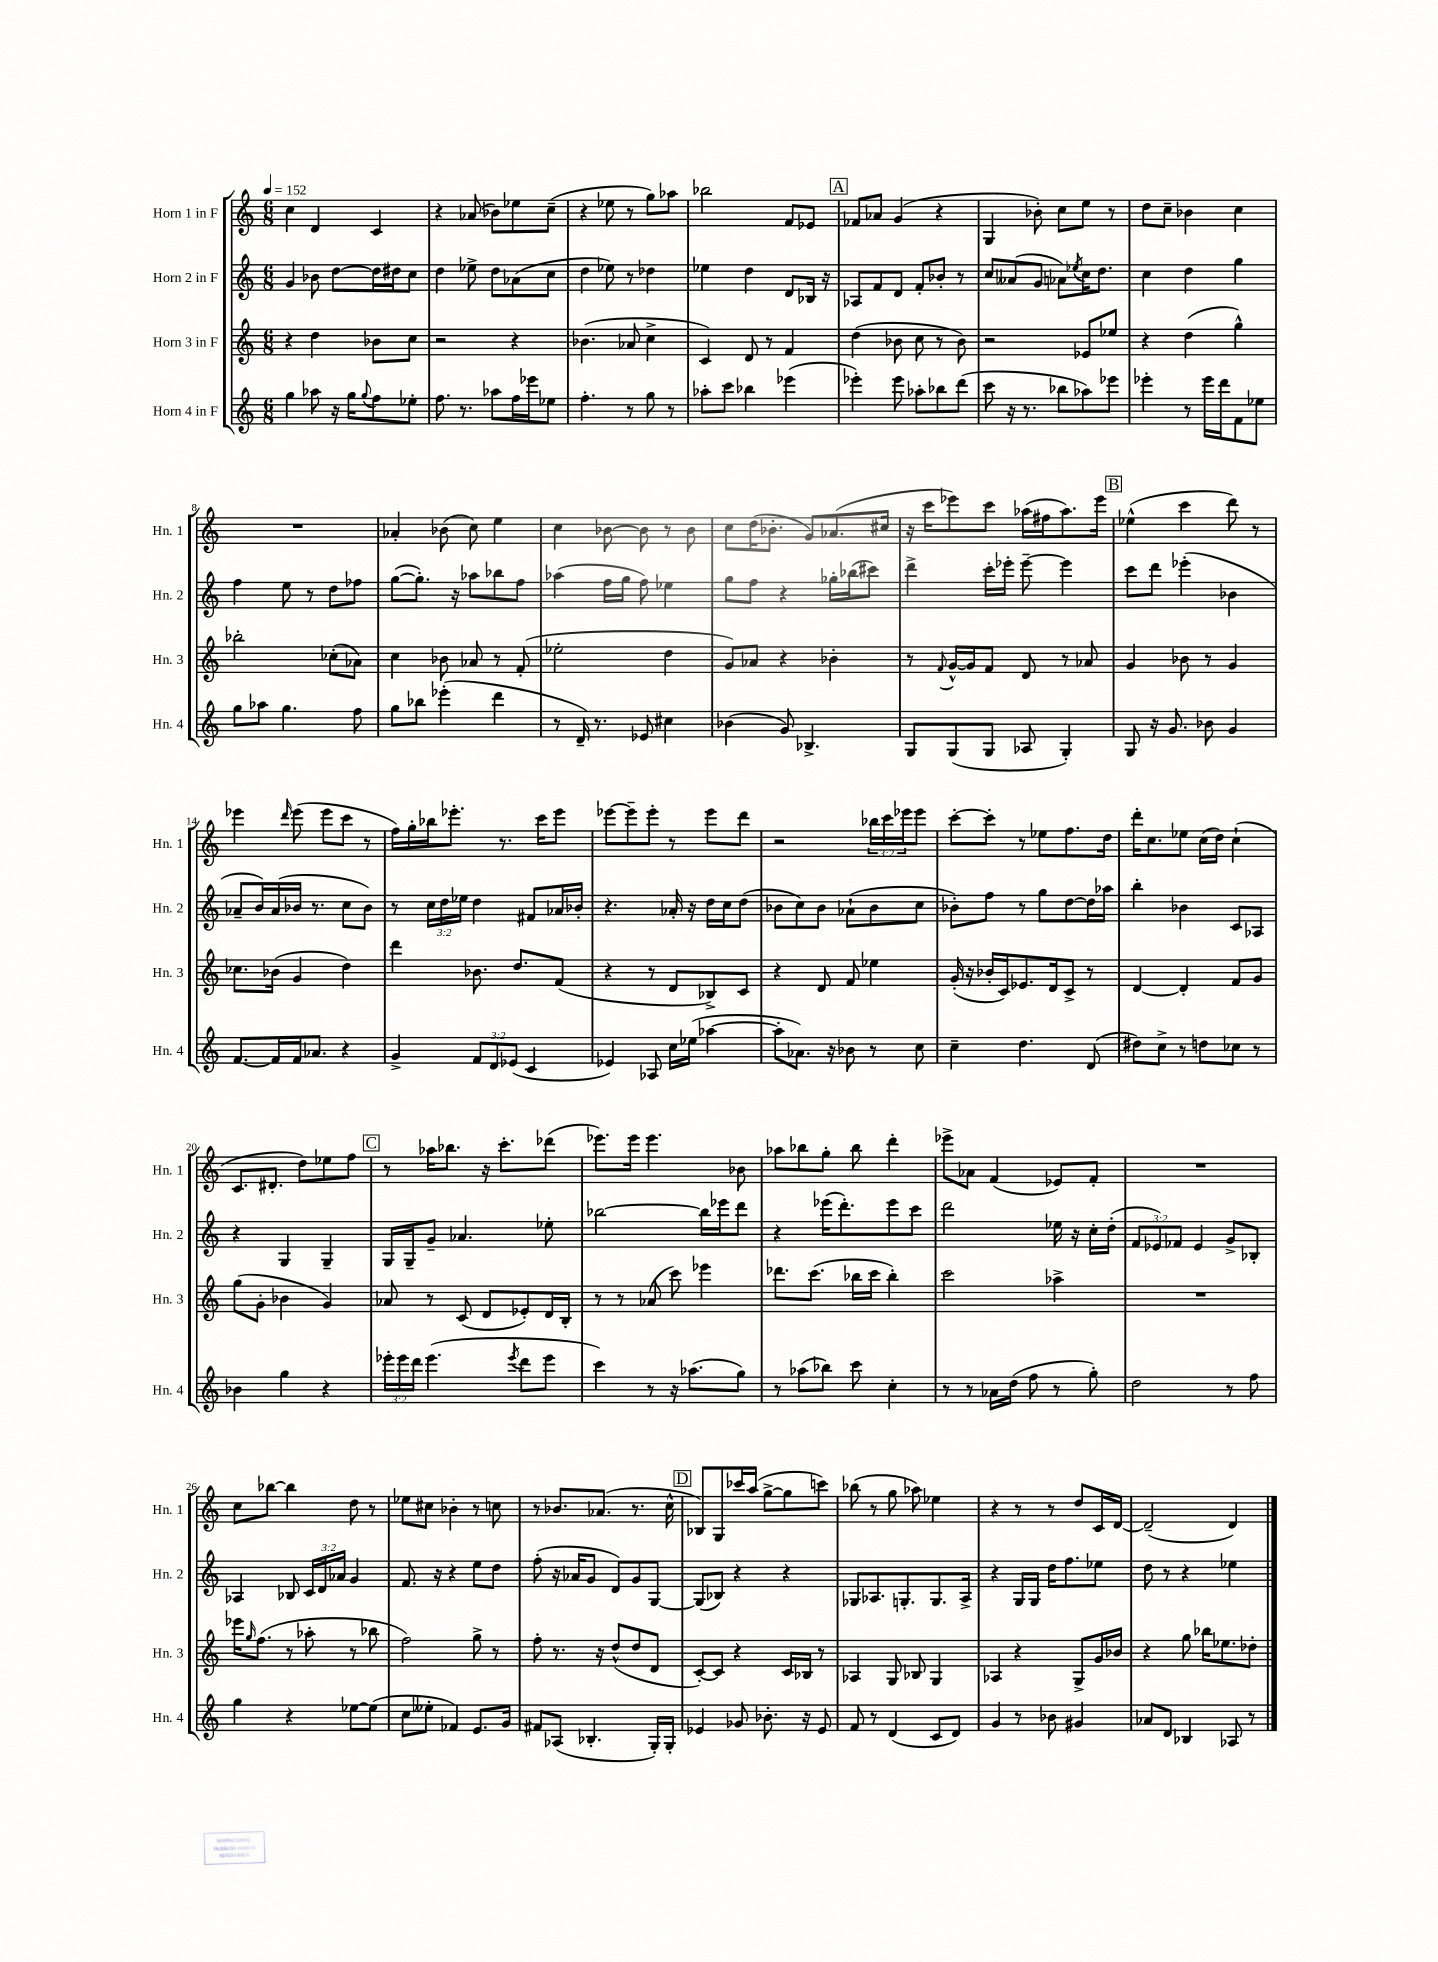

**kern	**kern	**kern	**kern
*staff4	*staff3	*staff2	*staff1
*clefG2	*clefG2	*clefG2	*clefG2
*k[]	*k[]	*k[]	*k[]
*M6/8	*M6/8	*M6/8	*M6/8
*MM152	*MM152	*MM152	*MM152
4gg	4r	4g	4cc
8aa-	4dd	8b-	4d
16r	.	[8dd	.
16gg	.	.	.
8qqgg	.	.	.
8ff	8b-	16dd]	4c
.	.	16dd#	.
8ee-'	8cc	8cc	.
=	=	=	=
8.ff	2r	4dd	4r
8.r	.	.	.
.	.	8ee-^	(8a-
8aa-	.	8dd	8b-)
16ff	4r	(8a-	8ee-
16eee-	.	.	.
8ee-	.	8cc	(8cc~
=	=	=	=
4.ff'	(4.b-	4dd	4r
.	.	8ee-)	8ee-
8r	8a-	8r	8r
8gg	4cc^	4dd-	8gg)
8r	.	.	8aa-
=	=	=	=
8aa-'	4c)	4ee-	2bb-
8ccc	.	.	.
4bb-	8d	4dd	.
.	8r	.	.
(4eee-	4f	8d	8f
.	.	16B-	8e-
.	.	16r	.
=	=	=	=
4eee-')	(4dd	8A-	8f-
.	.	8f	8a-
8eee-	8b-	8d	(4g
8aa-'	8cc	8f'	.
8bb-	8r	8b-'	4r
(8ddd	8b-)	8r	.
=	=	=	=
8ccc	2r	8cc	4G
16r	.	(8a--	.
8.r	.	.	.
.	.	8g	8b-')
8bb-	.	8a-)	8cc
.	.	8qee-	.
8aa-)	8e-	16cc	8ee
.	.	8.dd	.
8eee-	8ee-	.	8r
=	=	=	=
4eee-'	4r	4cc	8dd
.	.	.	8cc~
8r	(4dd	4dd	4b-
16eee-	.	.	.
16ddd	.	.	.
8f	4gg^^)	4gg	4cc
8ee-	.	.	.
=	=	=	=
8gg	2bb-'	4ff	2.r
8aa-	.	.	.
4.gg	.	8ee	.
.	.	8r	.
.	(8cc-'	8dd	.
8ff	8a-)	8ff-	.
=	=	=	=
8gg	4cc	([8gg	4a-'
8bb-	.	8.gg'])	.
(4eee-'	8b-	.	(8b-
.	.	16r	.
.	8a-	8aa-	8cc)
4ddd	8r	8bb-	4ee
.	(8f'	8ff	.
=	=	=	=
8r	2ee-'	(4aa-	4cc
16d~)	.	.	.
8.r	.	.	.
.	.	16ff	[8b-
.	.	16gg	.
8e-	.	8ff)	8b-]
4cc#	4dd	4ee-	8r
.	.	.	8b-
=	=	=	=
(4b-	8g)	8gg	8cc
.	8a-	8ff	(16dd
.	.	.	8.b-'
8g)	4r	4r	.
4.B-^	.	.	8g)
.	4b-'	16gg-'	(8.a-
.	.	(16bb-	.
.	.	8ccc#)	.
.	.	.	16cc#
=	=	=	=
8G	8r	4ddd^	16r
.	.	.	16ccc
.	8qqf	.	.
(8G	[16g^^	.	8eee-)
.	16g]	.	.
8G	8f	16ccc'	8ccc
.	.	16eee-'	.
8A-	8d	[8eee-~	(16aa-
.	.	.	16ff#
4G')	8r	4eee-]	8.aa-)
.	8a-	.	.
.	.	.	16eee-
=	=	=	=
8G	4g	8ccc	(4ee-^^
16r	.	8ddd	.
8.g	.	.	.
.	8b-	(4eee-'	4ccc
8b-	8r	.	.
4g	4g	4b-	8ddd)
.	.	.	8r
=	=	=	=
[8.f	8.cc-	8a-~	4eee-
.	.	16b)	.
16f]	(16b-	(16a-	.
.	.	.	16qqddd
16f	4g	16b-	(8eee-
8.a-	.	8.r	.
.	.	.	8eee-
4r	4dd)	8cc	8ccc
.	.	8b-)	8r
=	=	=	=
4g^	4ddd	8r	16ff)
.	.	.	16gg'
.	.	24cc	16bb-
.	.	24dd	.
.	.	.	8.eee-'
.	.	24ee-	.
12f	8.b-	4dd	.
12d	.	.	.
.	.	.	8.r
(12e-	.	.	.
.	8.dd	.	.
4c	.	8f#	.
.	.	.	16ccc
.	(8f	16a-	8eee-
.	.	16b-'	.
=	=	=	=
4e-)	4r	4.r	[8eee-
.	.	.	8eee-~]
8A-	8r	.	8eee-'
16cc	8d	16a-'	8r
(16ee-	.	16r	.
[4aa-	8B-^)	16dd	8eee-
.	.	16cc	.
.	8c	(8dd	8ddd
=	=	=	=
8aa-']	4r	8b-	2r
8.a-)	.	8cc)	.
.	8d	8b-	.
16r	.	.	.
8b-	8f	(8a-`	.
8r	4ee-	8b-	24bb-
.	.	.	24ccc
.	.	.	24eee-
8cc	.	8cc	8eee-
=	=	=	=
4cc~	(16g'	8b-')	[8ccc'
.	16r	.	.
.	16b-'	8ff	8ccc']
.	16c)	.	.
4.dd	8.e-	8r	8r
.	.	8gg	8ee-
.	16d	.	.
.	8c^	[8dd	8.ff
(8d	8r	16dd]	.
.	.	16aa-	16dd
=	=	=	=
8dd#)	[4d	4bb'	16ddd'
.	.	.	8.cc
8cc^	.	.	.
8r	4d']	4b-	8ee-
8dd	.	.	(16cc
.	.	.	16dd)
8cc-	8f	8c	(4cc`
8r	8g	8A-	.
=	=	=	=
4b-	(8gg	4r	8.c
.	8g'	.	.
.	.	.	8.d#'
4gg	4b-	4G	.
.	.	.	8dd)
4r	4g)	4G~	8ee-
.	.	.	8ff
=	=	=	=
24eee-'	8a-	16G	8r
24eee-	.	.	.
.	.	16G~	.
24ddd	.	.	.
(4.eee-	8r	8g~	16aa-
.	.	.	8.bb-
.	(8c	4.a-	.
.	8d	.	16r
.	.	.	8.ccc'
8qeee-	.	.	.
8ddd	8e-')	.	.
8eee-	16d	8ee-'	(8ddd-
.	16B'	.	.
=	=	=	=
4ccc)	8r	[2bb-	8.eee-)
.	8r	.	.
.	.	.	16eee-
8r	(8a-	.	4.eee-
16r	8ccc)	.	.
(8.aa-	.	.	.
.	4eee-	16bb-]	.
.	.	16eee-	.
8gg)	.	8ddd	8b-
=	=	=	=
8r	8.ddd-	4r	8aa-
(8aa-	.	.	8bb-
.	(8.ccc	.	.
8bb-)	.	(16eee-	8gg'
.	.	8.ddd')	.
8ccc	16bb-	.	8bb-
.	16ccc	.	.
4cc'	4bb-')	8eee-	4ddd'
.	.	8ccc	.
=	=	=	=
8r	2ccc	2ddd	8eee-^
8r	.	.	8a-
16a-	.	.	(4f
(16dd	.	.	.
8ff	.	.	.
8r	4aa-^	16ee-	8e-)
.	.	16r	.
8gg')	.	16cc'	8f'
.	.	(16dd'	.
=	=	=	=
2dd	2.r	12f	2.r
.	.	12e-)	.
.	.	12f-	.
.	.	4e-	.
8r	.	8g^	.
8ff	.	8B-'	.
=	=	=	=
4gg	16eee-	4A-	8cc
.	16qqgg	.	.
.	(8.ff	.	.
.	.	.	[8bb-
4r	8r	8B-	4bb-]
.	8aa-'	24c	.
.	.	24d	.
.	.	24a-	.
[8ee-	8r	4g	8dd
(8ee-]	8bb-	.	8r
=	=	=	=
8cc	2ff)	8.f	8ee-
8ee--'	.	.	8cc#
.	.	16r	.
4f-)	.	4r	4b-'
8.e	8gg^	8ee	8r
.	8r	8dd	8cc
16g	.	.	.
=	=	=	=
8f#	8ff'	(8ff'	8r
(8A-	8.r	16r	8.b-
.	.	16a-	.
4.B-'	.	8g	.
.	16r	.	(8.a-
.	(8dd^^	8d)	.
.	8dd	8g	8.r
16G')	8d	[8G	.
16G'	.	.	16cc^^
=	=	=	=
4e-	[8c')	(8G]	8B-)
.	8c]	8B-)	8G
8g-	4r	4r	16ccc-
.	.	.	(16aa
8.b-'	.	.	[8gg^
.	16c	4r	8gg]
16r	16B-	.	.
8e-	8r	.	8ccc)
=	=	=	=
8f	4A-	8G-	(8bb-
8r	.	8.A-	8r
(4d	8G	.	8gg
.	.	8.G'	.
.	8B-	.	8aa-)
8c	4G	8.G	4ee-
8d)	.	.	.
.	.	16A-^	.
=	=	=	=
4g	4A-	4r	4r
8r	4r	16G	8r
.	.	16G	.
8b-	.	16dd	8r
.	.	8.ff	.
4g#	8G^	.	8dd
.	16g	8ee-	16c
.	16b-	.	[16d
=	=	=	=
8a-	4r	8dd	(2d~]
8d	.	8r	.
4B-	8gg	4r	.
.	16bb-	.	.
.	8.ee-	.	.
8A-	.	4ee-	4d)
8r	8dd-'	.	.
==	==	==	==
*-	*-	*-	*-
